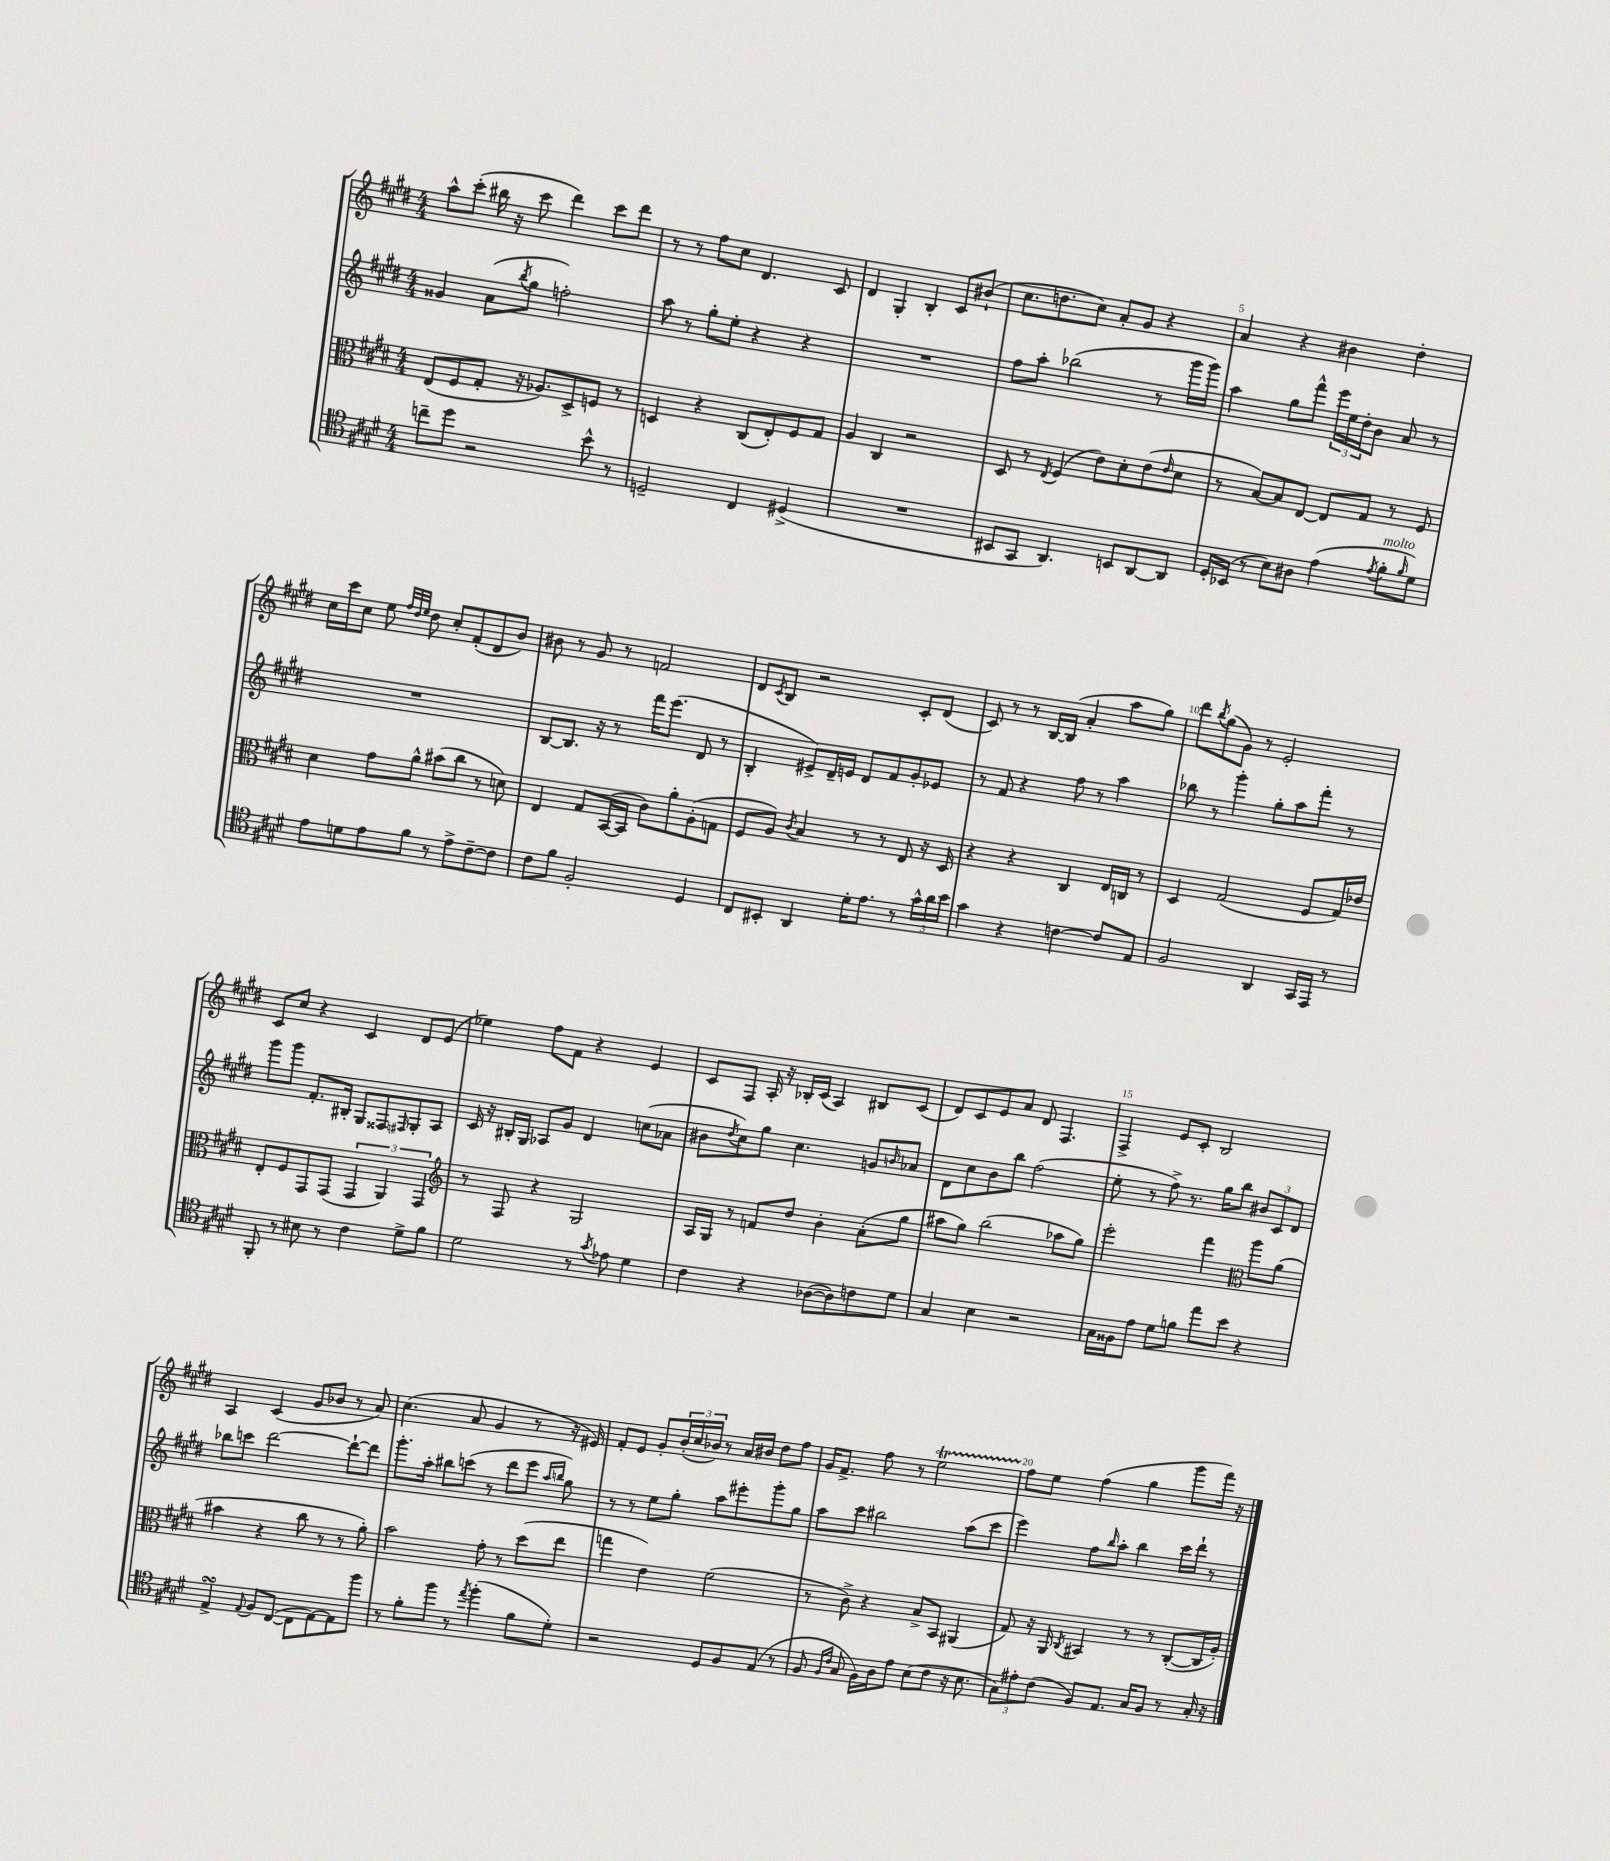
<<
\new StaffGroup <<
\new Staff = "s0" {
    \clef treble \key e \major \numericTimeSignature \time 4/4
    a''8-^ cis'''8-.( bis''16 r16 cis'''8 dis'''4) cis'''8 dis'''8 |
    r8 r8 fis''8 cis''8 dis'4. cis'8 |
    dis'4 gis4-. b4-. cis'8 bis'8-!( |
    cis''8. d''8. cis''8) a'8-. gis'8 r4 |
    a'4 r4 bis'4 dis''4-. |
    cis''16 cis'''16 cis''8 e''8 \grace { fis''32 dis''32 e''32 } dis''8 cis''8-. fis'8-.( dis'8 b'8) |
    bis'8 r8 gis'8 r8 f'2 |
    dis'8 \acciaccatura { cis'8 } b8 r2 cis'8-. dis'8( |
    cis'8) r8 r8 b16~ b16( a'4-. a''8 gis''8) |
    dis'''8 \acciaccatura { b''8 } gis''8( gis'8) r8 e'2-. |
    cis'8 cis''8 r4 cis'4 dis'8 e'8( |
    ees''4) fis''8 fis'8 r4 e'4 |
    cis'8 fis8 a16-. r16 bes16-. cis'16( a4) bis8 cis'8( |
    dis'8) cis'8 e'8 a'8 dis'8 fis4. |
    fis4-> e'8 cis'8-. b2 |
    a4 cis'4( gis'8 bes'8 r8 a'8) |
    cis''4.( a'8 gis'4 r8 r16 eis'16) |
    fis'8-. e'8 gis'8-. \tuplet 3/2 { b'16-.( cis''16 bes'16) } r8 a'16 bis'16 dis''8 fis''8 |
    gis'16 fis'8.-> fis''8 r8 e''2\startTrillSpan |
    fis''8\stopTrillSpan e''8 fis''4( gis''4 gis'''8 fis'''16) r16 \bar "|." |
}
\new Staff = "s1" {
    \clef treble \key e \major \numericTimeSignature \time 4/4
    gisis'4 a'8( \acciaccatura { b''8 } gis''8 f''2-.) |
    a''8 r8 gis''8-. e''8-. r4 r4 |
    R1 |
    fis''8 a''8-. bes''2( r8 gis'''16 gis'''16) |
    a''4 gis''8 fis'''8-^ \tuplet 3/2 { e'''16 e''16 dis''16-. } b'8 a'8 r8 |
    R1 |
    b8~ b8. r16 r8 fis'''16 e'''8.( dis'8 r8 |
    b4-. eis'8->) dis'16-- e'16 dis'8 fis'8 gis'8-. ees'8 |
    r8 fis'8 r4 fis''8 r8 a''4 |
    bes''8 r8 gis'''4-. gis''8-. a''8 fis'''8-. r8 |
    gis'''8 gis'''8 fis'8.-. bis16-. gis8 fisis8 \grace { fis16 } gis8-. a8 |
    cis'16 r16 bis16-. gis16 aes8 gis'8 dis'4 c''8( aes'8 |
    bis'8 \acciaccatura { dis''8 } cis''8) gis''8 cis''4. g'8 \grace { b'16 } aes'8 |
    dis'8 cis''8 b'8 b''8 fis''2( |
    e''8-. r8 fis''8->) r8. gis''16 b''8 \tuplet 3/2 { bis'8 cis'8 dis'8 } |
    bes''8 c'''8 dis'''2~ dis'''8~-! dis'''8 |
    gis'''8.-. a''16-. bis''8 c'''8( r8 dis'''8 e'''8 \grace { a''16 b''16 } gis''8) |
    r8 r8 e''8 gis''8-. a''8 eis'''8-. gis'''8-. gis''8 |
    a''8 cis'''8 bis''2 a''8( cis'''8 |
    e'''4) fis''8 \grace { b''16 } a''8-. b''4 cis'''16 dis'''16-! r8 \bar "|." |
}
\new Staff = "s2" {
    \clef alto \key e \major \numericTimeSignature \time 4/4
    e8( fis8 gis8-. r16 aes8.) dis8-> f8 r8 |
    d4 r4 cis8( e8-.) fis8 gis8 |
    a4 cis4 r2 |
    dis8 r8 \acciaccatura { e8 } fis4( e'8) dis'8-. e'8( \grace { e'16 } dis'8 |
    r8 b8~) b8 e8~ e8 gis8 r8 fis8 |
    dis'4 gis'8 a'8-^ bis'8( cis''8 r8 d'8) |
    e4 gis8 b,16~( b,16 cis'8) a'8-. a8-.( g8 |
    fis8 a8) \acciaccatura { cis'8 } b4 r8 r8 e8 r16 dis16 |
    r4 r4 cis4 e16 c16 r8 |
    dis4 gis2( fis8 gis16) ees'16 |
    e8-. fis8 gis,8 gis,8( \tuplet 3/2 { gis,4 a,4) gis,4 } |
    \clef treble r8 fis8 r4 gis2 |
    a16 gis16 r8 f'8 dis''8 b'4-. a'8-.( gis''8 |
    ais''8 gis''8) b''2( aes''8 gis''8) |
    e'''2-. fis'''4 \clef alto a''8 a'8( |
    bis'4 r4 cis''8 r8 r8 a'8-.) |
    b'2 gis'8-. r8 dis''8( e''8 |
    g''4 e'4) fis'2( |
    r8 cis'8->) r4 b8-> b,8 ais,4( |
    gis8) r16 a,16 \acciaccatura { cis8 } bis,4 r8 r8 cis8~-.( cis16 a16-.) \bar "|." |
}
\new Staff = "s3" {
    \clef tenor \key e \major \numericTimeSignature \time 4/4
    c''8-- dis''8 r2 b'8-^ r8 |
    d2-- cis4 dis4->( |
    R1 |
    bis,8 gis,8 a,4.) b,8 a,8~ a,8 |
    dis16-. bes,16( r8 b8) ais8 e'4( \acciaccatura { e'8 } fis'8-.^\markup { \italic "molto" } \grace { fis'16 } dis'8) |
    e'8 d'8 e'8 fis'8 r8 e'8-> cis'8~-- cis'8 |
    cis'8 fis'8 fis2-. dis4 |
    cis8 bis,8-. a,4 dis'16-. e'8. r8 \tuplet 3/2 { gis'16-^ a'16 b'16 } |
    gis'4 r4 c'4~ c'8 e8 |
    fis2 a,4 gis,16 e,16 r8 |
    fis,8-. r8 bis8 r8 cis'4 dis'8-> fis'8 |
    dis'2 r8 \acciaccatura { gis'8 } ees'8 dis'4 |
    cis'4 r4 aes8~( aes8) c'8 dis'8 |
    gis4 b4 r2 |
    gis16 fisis16 e'8 dis'8 f'8 e''8 b'8 r4 |
    e4->\turn \appoggiatura { e8 } fis8 cis8~( cis8 e8~) e8 fis''8 |
    r8 fis'8-. fis''8 r8 \acciaccatura { e''8 } fis''4-.( fis'8 dis'8-.) |
    r2 dis8 fis8 e8( r8 |
    fis8 \grace { fis16 cis'16 } gis8 fis16) a16 e'8 b8( cis'8 r16 b8. |
    \tuplet 3/2 { gis8) eis'8-. cis'8( } fis8) e8. gis16 fis8 r8 gis16-. r16 \bar "|." |
}
>>
>>
\layout { \context { \Score \override BarNumber.break-visibility = ##(#f #t #t) barNumberVisibility = #(every-nth-bar-number-visible 5) } }
